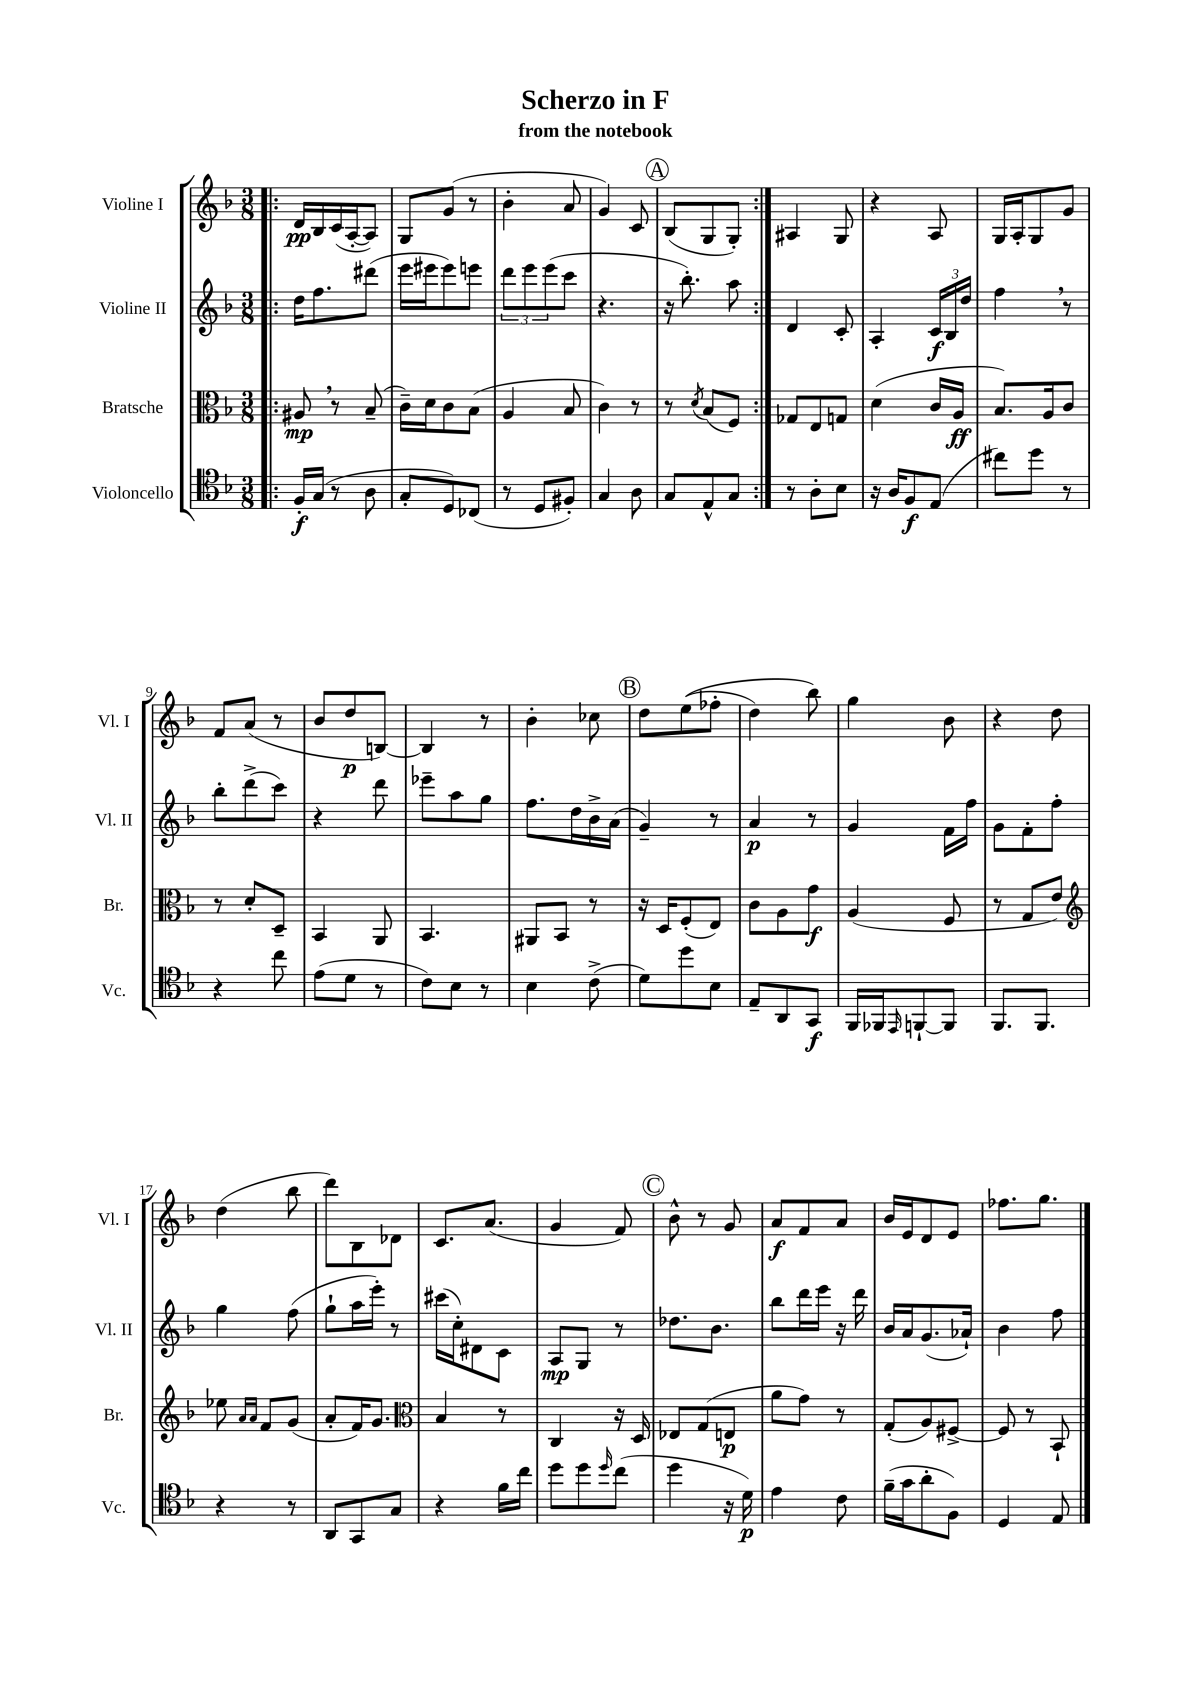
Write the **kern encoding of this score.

**kern	**dynam	**kern	**dynam	**kern	**dynam	**kern	**dynam
*part4	*part4	*part3	*part3	*part2	*part2	*part1	*part1
*staff4	*staff4	*staff3	*staff3	*staff2	*staff2	*staff1	*staff1
*I"Violoncello	*	*I"Bratsche	*	*I"Violine II	*	*I"Violine I	*
*I'Vc.	*	*I'Br.	*	*I'Vl. II	*	*I'Vl. I	*
*clefC4	*	*clefC3	*	*clefG2	*	*clefG2	*
*k[b-]	*	*k[b-]	*	*k[b-]	*	*k[b-]	*
*M3/8	*	*M3/8	*	*M3/8	*	*M3/8	*
=1!|:	=1!|:	=1!|:	=1!|:	=1!|:	=1!|:	=1!|:	=1!|:
16F'/LL	f	8A#X,/	mp	16dd\KL	.	16d/LL	pp
(16G/JJ	.	.	.	8.ff\	.	16B-/	.
8r	.	8r	.	.	.	(16c/	.
.	.	.	.	.	.	[16A'/J	.
8A\	.	(8B-~/	.	(8ddd#X\J	.	8A/J])	.
=2	=2	=2	=2	=2	=2	=2	=2
8G'/L	.	16c~\LL)	.	16eee\LL	.	8G/L	.
.	.	16d\J	.	16eee#X\J	.	.	.
8D/)	.	8c\	.	8eee#\)	.	(8g/J	.
(8C-X/J	.	(8B-\J	.	8eeen\J	.	8r	.
=3	=3	=3	=3	=3	=3	=3	=3
8r	.	4A/	.	12ddd\L	.	4b-'\	.
.	.	.	.	12eee\	.	.	.
8D/L	.	.	.	.	.	.	.
.	.	.	.	(12eee\	.	.	.
8F#X'/J)	.	8B-/	.	8ccc\J	.	8a/	.
=4	=4	=4	=4	=4	=4	=4	=4
4G/	.	4c\)	.	4.r	.	4g/)	.
8A\	.	8r	.	.	.	8c/	.
!!LO:REH:place=s1:t=A
=5	=5	=5	=5	=5	=5	=5	=5
8G/L	.	8r	.	16r	.	(8B-/L	.
.	.	.	.	8.bb-'\)	.	.	.
.	.	8qd/	.	.	.	.	.
8E^^/	.	(8B-/L	.	.	.	8G/	.
8G/J	.	8F/J)	.	8aa\	.	8G'/J)	.
=6:|!	=6:|!	=6:|!	=6:|!	=6:|!	=6:|!	=6:|!	=6:|!
8r	.	8G-X/L	.	4d/	.	4A#X/	.
8A'\L	.	8E/	.	.	.	.	.
8B-\J	.	8Gn/J	.	8c'/	.	8G/	.
=7	=7	=7	=7	=7	=7	=7	=7
16r	.	(4d\	.	4A'/	.	4r	.
16A/KL	.	.	.	.	.	.	.
8F/	f	.	.	.	.	.	.
(8E/J	.	16c/LL	.	24c/LL	f	8A/	.
.	.	.	.	24B-/	.	.	.
.	.	16A/JJ	ff	.	.	.	.
.	.	.	.	24dd/JJ	.	.	.
=8	=8	=8	=8	=8	=8	=8	=8
8cc#X\L)	.	8.B-/L)	.	4ff,\	.	16G/LL	.
.	.	.	.	.	.	16A'/J	.
8dd\J	.	.	.	.	.	8G/	.
.	.	16A/k	.	.	.	.	.
8r	.	8c/J	.	8r	.	8g/J	.
!!LO:LB:g=z
=9	=9	=9	=9	=9	=9	=9	=9
4r	.	8r	.	8bb-'\L	.	8f/L	.
.	.	8d'/L	.	(8ddd^\	.	(8a/J	.
8cc\	.	8D~/J	.	8ccc\J)	.	8r	.
=10	=10	=10	=10	=10	=10	=10	=10
(8e\L	.	4BB-/	.	4r	.	8b-/L	.
8d\J	.	.	.	.	.	8dd/	p
8r	.	8AA/	.	8ddd\	.	[8Bn/J)	.
=11	=11	=11	=11	=11	=11	=11	=11
8c\L)	.	4.BB-/	.	8eee-X~\L	.	4B/]	.
8B-\J	.	.	.	8aa\	.	.	.
8r	.	.	.	8gg\J	.	8r	.
=12	=12	=12	=12	=12	=12	=12	=12
4B-\	.	8AA#X/L	.	8.ff\L	.	4b-'\	.
.	.	8BB-/J	.	.	.	.	.
.	.	.	.	16dd\L	.	.	.
(8c^\	.	8r	.	16b-^\	.	8cc-X\	.
.	.	.	.	(16a\JJ	.	.	.
!!LO:REH:place=s1:t=B
=13	=13	=13	=13	=13	=13	=13	=13
8d\L)	.	16r	.	4g~/)	.	8dd\L	.
.	.	16D/KL	.	.	.	.	.
8dd\	.	(8F'/	.	.	.	((8ee\	.
8B-\J	.	8E/J)	.	8r	.	8ff-X'\J	.
=14	=14	=14	=14	=14	=14	=14	=14
8E~/L	.	8c\L	.	4a/	p	4dd\)	.
8AA/	.	8A\	.	.	.	.	.
8GG/J	f	8g\J	f	8r	.	8bb-\)	.
=15	=15	=15	=15	=15	=15	=15	=15
16FF/LL	.	(4A/	.	4g/	.	4gg\	.
16FF-X/J	.	.	.	.	.	.	.
16qqEE/	.	.	.	.	.	.	.
[8FFn`/	.	.	.	.	.	.	.
8FF/J]	.	8F/	.	16f\LL	.	8b-\	.
.	.	.	.	16ff\JJ	.	.	.
=16	=16	=16	=16	=16	=16	=16	=16
8.FF/L	.	8r	.	8g\L	.	4r	.
.	.	8G/L	.	8f'\	.	.	.
8.FF/J	.	.	.	.	.	.	.
.	.	8e/J)	.	8ff'\J	.	8dd\	.
!!LO:LB:g=z
=17	=17	=17	=17	=17	=17	=17	=17
*	*	*clefG2	*	*	*	*	*
4r	.	8ee-X\	.	4gg\	.	(4dd\	.
.	.	16qqa/LL	.	.	.	.	.
.	.	16qqa/JJ	.	.	.	.	.
.	.	8f/L	.	.	.	.	.
8r	.	(8g/J	.	(8ff\	.	8bb-\	.
=18	=18	=18	=18	=18	=18	=18	=18
8AA/L	.	8a'/L	.	8gg`\L	.	8ddd\L)	.
8GG/	.	16f/K)	.	16aa\L	.	8B-\	.
.	.	8.g/J	.	16eee'\JJ)	.	.	.
8G/J	.	.	.	8r	.	8d-X\J	.
=19	=19	=19	=19	=19	=19	=19	=19
*	*	*clefC3	*	*	*	*	*
4r	.	4B-/	.	(16ccc#X\LL	.	8.c/L	.
.	.	.	.	16cc'\J)	.	.	.
.	.	.	.	8d#X\	.	.	.
.	.	.	.	.	.	(8.a/J	.
16f\LL	.	8r	.	8c\J	.	.	.
16cc\JJ	.	.	.	.	.	.	.
=20	=20	=20	=20	=20	=20	=20	=20
8dd\L	.	4C/	.	8A/L	mp	4g/	.
8dd\	.	.	.	8G/J	.	.	.
16qqdd/	.	.	.	.	.	.	.
(8cc\J	.	16r	.	8r	.	8f/)	.
.	.	16D/	.	.	.	.	.
!!LO:REH:place=s1:t=C
=21	=21	=21	=21	=21	=21	=21	=21
4dd\	.	8E-X/L	.	8.dd-X\L	.	8b-^^\	.
.	.	(8G/	.	.	.	8r	.
.	.	.	.	8.b-\J	.	.	.
16r	.	8En/J	p	.	.	8g/	.
16d\)	p	.	.	.	.	.	.
=22	=22	=22	=22	=22	=22	=22	=22
4e\	.	8a\L	.	8bb-\L	.	8a/L	f
.	.	8g\J)	.	16ddd\L	.	8f/	.
.	.	.	.	16eee\JJ	.	.	.
8c\	.	8r	.	16r	.	8a/J	.
.	.	.	.	16ddd\	.	.	.
=23	=23	=23	=23	=23	=23	=23	=23
(16f~\LL	.	(8G'/L	.	16b-/LL	.	16b-/LL	.
16g\J	.	.	.	16a/J	.	16e/J	.
8a'\	.	8A/)	.	(8.g/	.	8d/	.
8F\J)	.	[8F#X^/J	.	.	.	8e/J	.
.	.	.	.	16a-X`/Jk)	.	.	.
=24	=24	=24	=24	=24	=24	=24	=24
4D/	.	8F#/]	.	4b-\	.	8.ff-X\L	.
.	.	8r	.	.	.	.	.
.	.	.	.	.	.	8.gg\J	.
8E/	.	8BB-`/	.	8ff\	.	.	.
==	==	==	==	==	==	==	==
*-	*-	*-	*-	*-	*-	*-	*-
